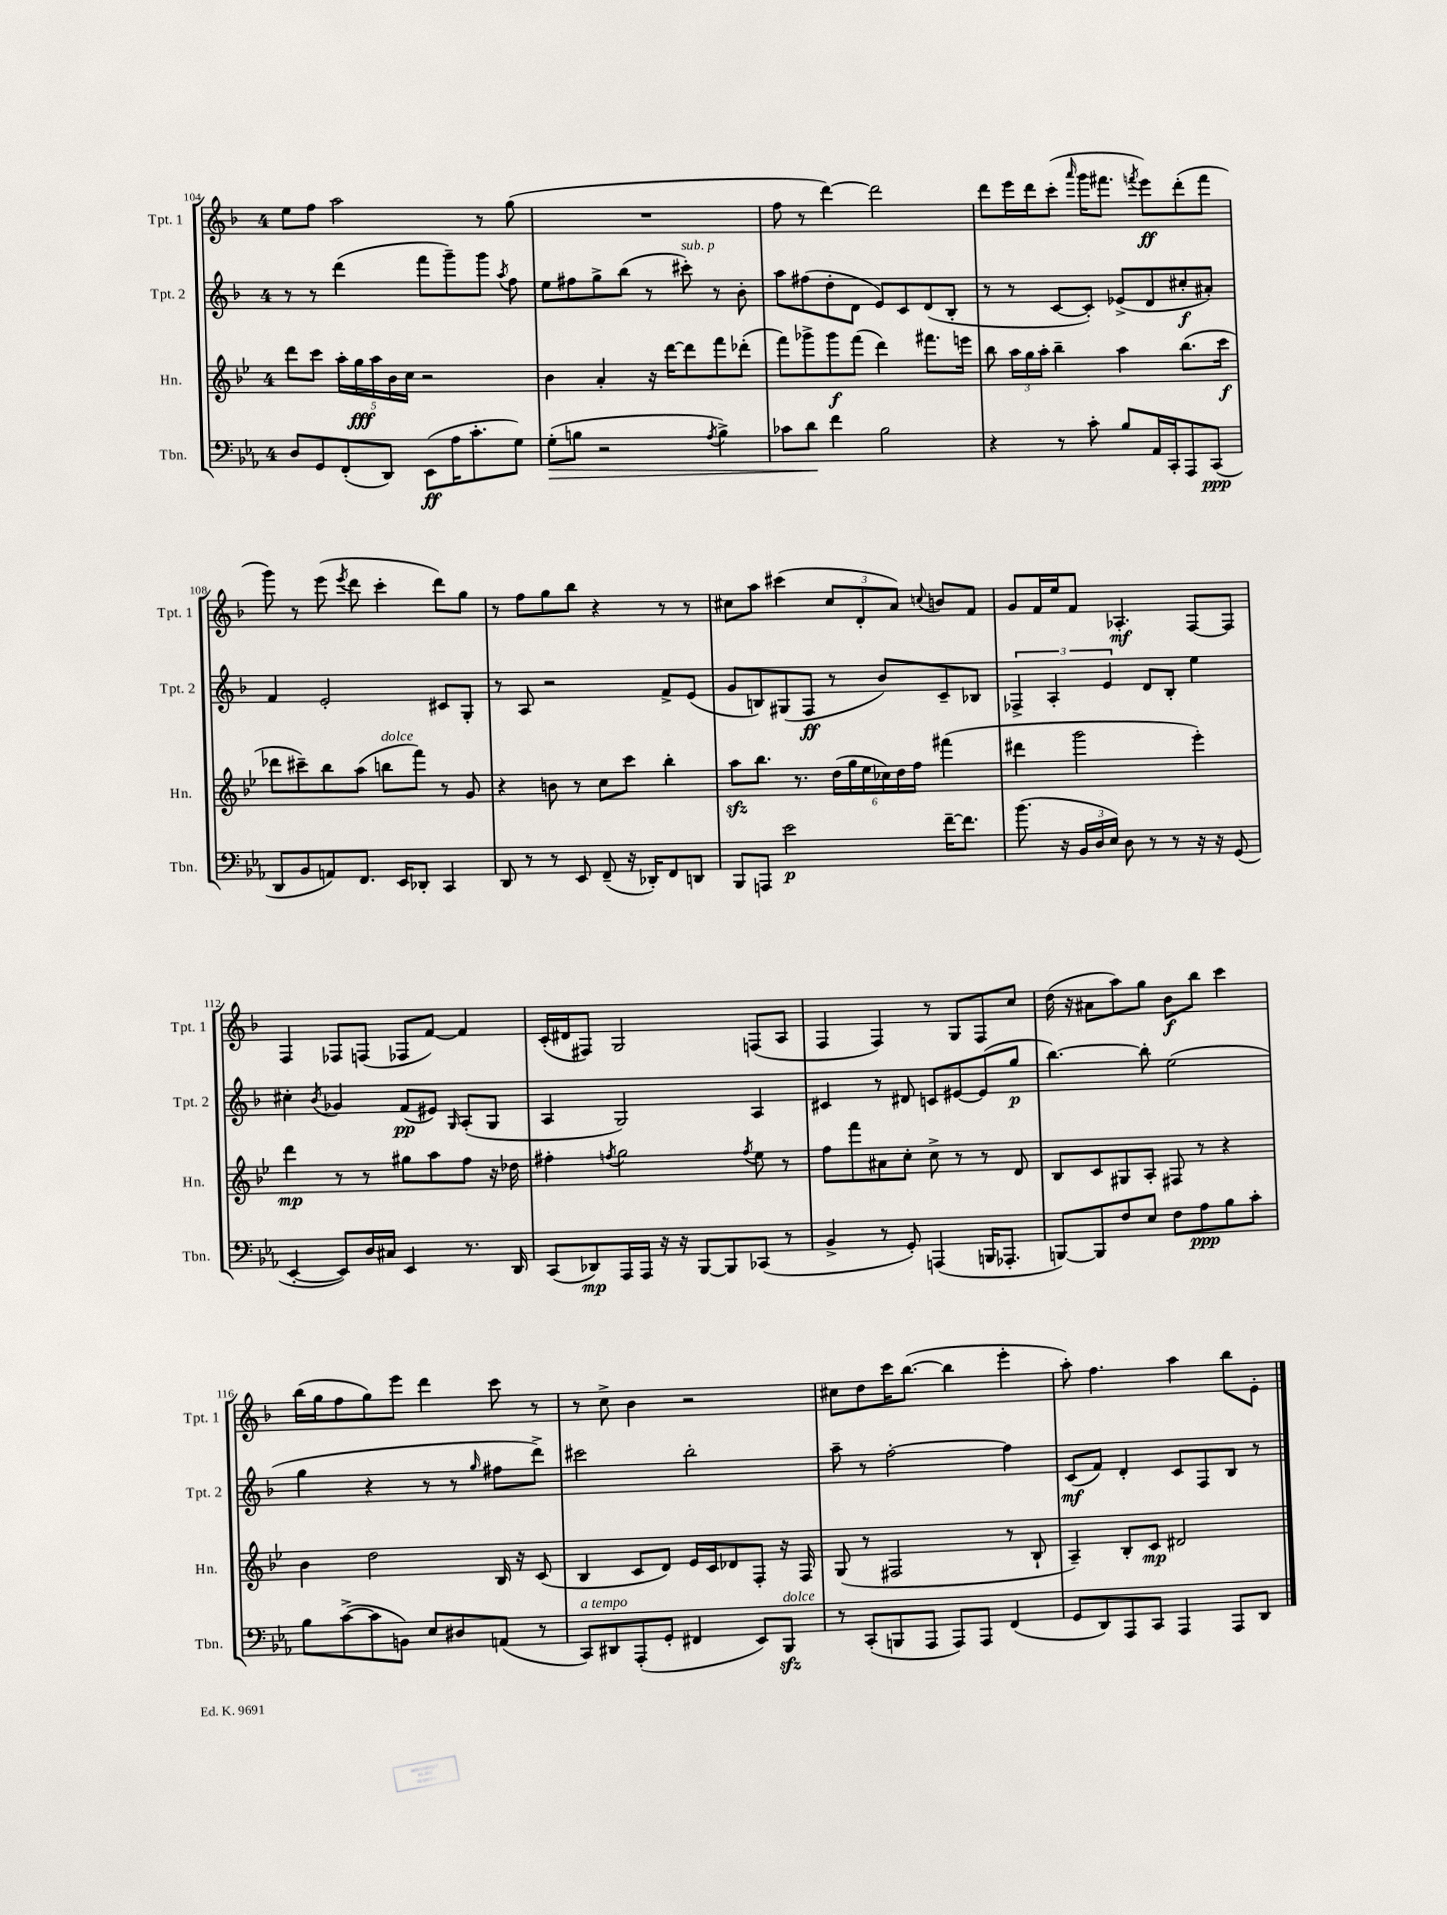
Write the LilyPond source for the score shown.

<<
\new StaffGroup <<
\new Staff = "s0" \with { instrumentName = "Tpt. 1" shortInstrumentName = "Tpt. 1" } {
    \clef treble \key f \major \once \override Staff.TimeSignature.style = #'single-digit \time 4/4
    \autoBeamOff e''8[ f''8] a''2 r8 g''8( |
    R1 |
    f''8 r8 d'''4~) d'''2 |
    d'''8[ e'''16 d'''16 c'''8]-.( \grace { a'''16 } g'''16[ fis'''8.] \acciaccatura { f'''8 } e'''8[\ff) d'''8-.( f'''8] |
    g'''8) r8 e'''8( \acciaccatura { e'''8 } d'''8 c'''4-. d'''8[) g''8] |
    r8 f''8[ g''8 bes''8] r4 r8 r8 |
    cis''8[ a''8] cis'''4( \tuplet 3/2 { cis''8[ d'8-. a'8]) } \appoggiatura { c''8 } b'8[ f'8] |
    g'8[ f'16 e''16 f'8] aes4.-.\mf f8[~ f8] |
    f4 fes8[ f8]( fes8[ f'8]~) f'4 |
    c'16[-.( dis'16 fis8]) g2 f8[( a8] |
    f4 f4) r8 g8[ f8 c''8] |
    d''16( r16 ais'8[ a''8) g''8] bes'8[\f bes''8] c'''4 |
    bes''16[( g''16 f''8 g''8) e'''8] d'''4 c'''8 r8 |
    r8 c''8-> bes'4 r2 |
    cis''8[ d''8 c'''16 bes''8.]~( bes''4 e'''4-. |
    a''8-.) f''4. a''4 bes''8[ e'8]-. \bar "|." |
}
\new Staff = "s1" \with { instrumentName = "Tpt. 2" shortInstrumentName = "Tpt. 2" } {
    \clef treble \key f \major \once \override Staff.TimeSignature.style = #'single-digit \time 4/4
    \autoBeamOff r8 r8 d'''4( f'''8[ g'''8--) g'''8] \acciaccatura { a''8 } f''8 |
    e''8[ fis''8 g''8-> bes''8]( r8 cis'''8-.^\markup { \italic "sub. p" }) r8 bes'8-. |
    a''8[ fis''8( d''8-. d'8] e'8[) c'8 d'8( bes8]-. |
    r8 r8 c'8[~ c'8]-.) ees'8[->( d'8 cis''8-.\f ais'8]-.) |
    f'4 e'2-. cis'8[ g8]-. |
    r8 a8 r2 f'8[-> e'8]( |
    g'8[ b8) gis8( f8]\ff r8 bes'8[) c'8-- bes8] |
    \tuplet 3/2 { fes4-> a4-. e'4 } d'8[ bes8]-. e''4 |
    cis''4-. \acciaccatura { bes'8 } ges'4 f'8[\pp( eis'8]) \grace { g16 } a8[-.( g8] |
    a4 g2) a4 |
    cis'4 r8 dis'8 c'8[ eis'8~ eis'8( g''8]\p |
    bes''4.~) bes''8-. e''2( |
    g''4 r4 r8 r8 \grace { g''16 } fis''8[ d'''8]->) |
    cis'''2 bes''2-. |
    a''8-- r8 f''2~-. f''4 |
    c'8[\mf( f'8]) d'4-. c'8[ f8 bes8] r8 \bar "|." |
}
\new Staff = "s2" \with { instrumentName = "Hn." shortInstrumentName = "Hn." } {
    \clef treble \key bes \major \once \override Staff.TimeSignature.style = #'single-digit \time 4/4
    \autoBeamOff d'''8[ c'''8] \tuplet 5/4 { a''16[-. g''16\fff a''16 bes'16 c''16] } r2 |
    bes'4 a'4-. r16 d'''16[~ d'''8 f'''8 des'''8]-.( |
    f'''8[) ges'''8-> ges'''8\f f'''8]( d'''4) fis'''8.[ e'''16] |
    bes''8 \tuplet 3/2 { a''16[ g''16 a''16]-. } bes''4-- a''4 bes''8.[( c'''16]\f |
    des'''8[ cis'''8--) bes''8 a''8]( b''8[^\markup { \italic "dolce" } f'''8]) r8 g'8 |
    r4 b'8 r8 c''8[ c'''8] bes''4-. |
    a''8[\sfz bes''8.] r8. \tuplet 6/4 { d''16[( g''16 ees''16 ces''16) d''16 f''16] } fis'''4( |
    dis'''4 g'''2 ees'''4-.) |
    d'''4\mp r8 r8 gis''8[ a''8 f''8] r16 des''16 |
    fis''4-. \acciaccatura { f''8 } g''2 \acciaccatura { f''8 } ees''8 r8 |
    f''8[ f'''8 ais'8 c''8]-. c''8-> r8 r8 d'8 |
    bes8[ c'8 gis8 a8]-. fis8 r8 r4 |
    bes'4 d''2 bes16 r16 c'8( |
    bes4 c'8[ d'8]) ees'16[ c'16 des'8 f8]-. r16 f16 |
    g8( r8 fis2 r8 bes8-! |
    a4--) bes8[-. c'8]\mp dis'2 \bar "|." |
}
\new Staff = "s3" \with { instrumentName = "Tbn." shortInstrumentName = "Tbn." } {
    \clef bass \key ees \major \once \override Staff.TimeSignature.style = #'single-digit \time 4/4
    \autoBeamOff d8[ g,8 f,8-.( d,8]) ees,8[\ff( aes16 c'8.-. g8]) |
    g8[-.\>( b8] r2 \acciaccatura { aes8 } b4->) |
    ces'8[ d'8]\! f'4 bes2 |
    r4 r8 c'8-. bes8[ aes,16 c,16-. aes,,8 c,8]\ppp( |
    d,8[ bes,8 a,8) f,8.] ees,16[ des,8]-. c,4 |
    d,8 r8 r8 ees,8 f,8--( r16 des,16[-.) f,8 d,8] |
    bes,,8[ a,,8] ees'2\p f'16[~-- f'8.] |
    bes'8.( r16 \tuplet 3/2 { bes,16[ d16 ees16]) } d8 r8 r8 r16 r16 g,8( |
    ees,4~-. ees,8[) d16 cis16] ees,4 r8. d,16 |
    c,8[( des,8\mp) aes,,16 aes,,16] r16 r16 bes,,8[~ bes,,8 ces,8]( r8 |
    bes,4-> r8 g,8-.) a,,4( b,,16[ aes,,8.]-. |
    b,,8[~) b,,8 f8 ees8] f8[ aes8\ppp bes8 c'8]-. |
    bes8[ c'8~->( c'8 b,8]) ees8[ dis8 a,8]( r8 |
    c,8[^\markup { \italic "a tempo" }) dis,8 aes,,8-.( g,8]-. fis,4 ees,8[) bes,,8]\sfz^\markup { \italic "dolce" } |
    r8 c,8[-.( b,,8 aes,,8] aes,,8[) aes,,8] f,4( |
    g,8[ d,8) aes,,8 c,8] aes,,4 aes,,8[ d,8] \bar "|." |
}
>>
>>
\layout { \context { \Score currentBarNumber = #104 } }
